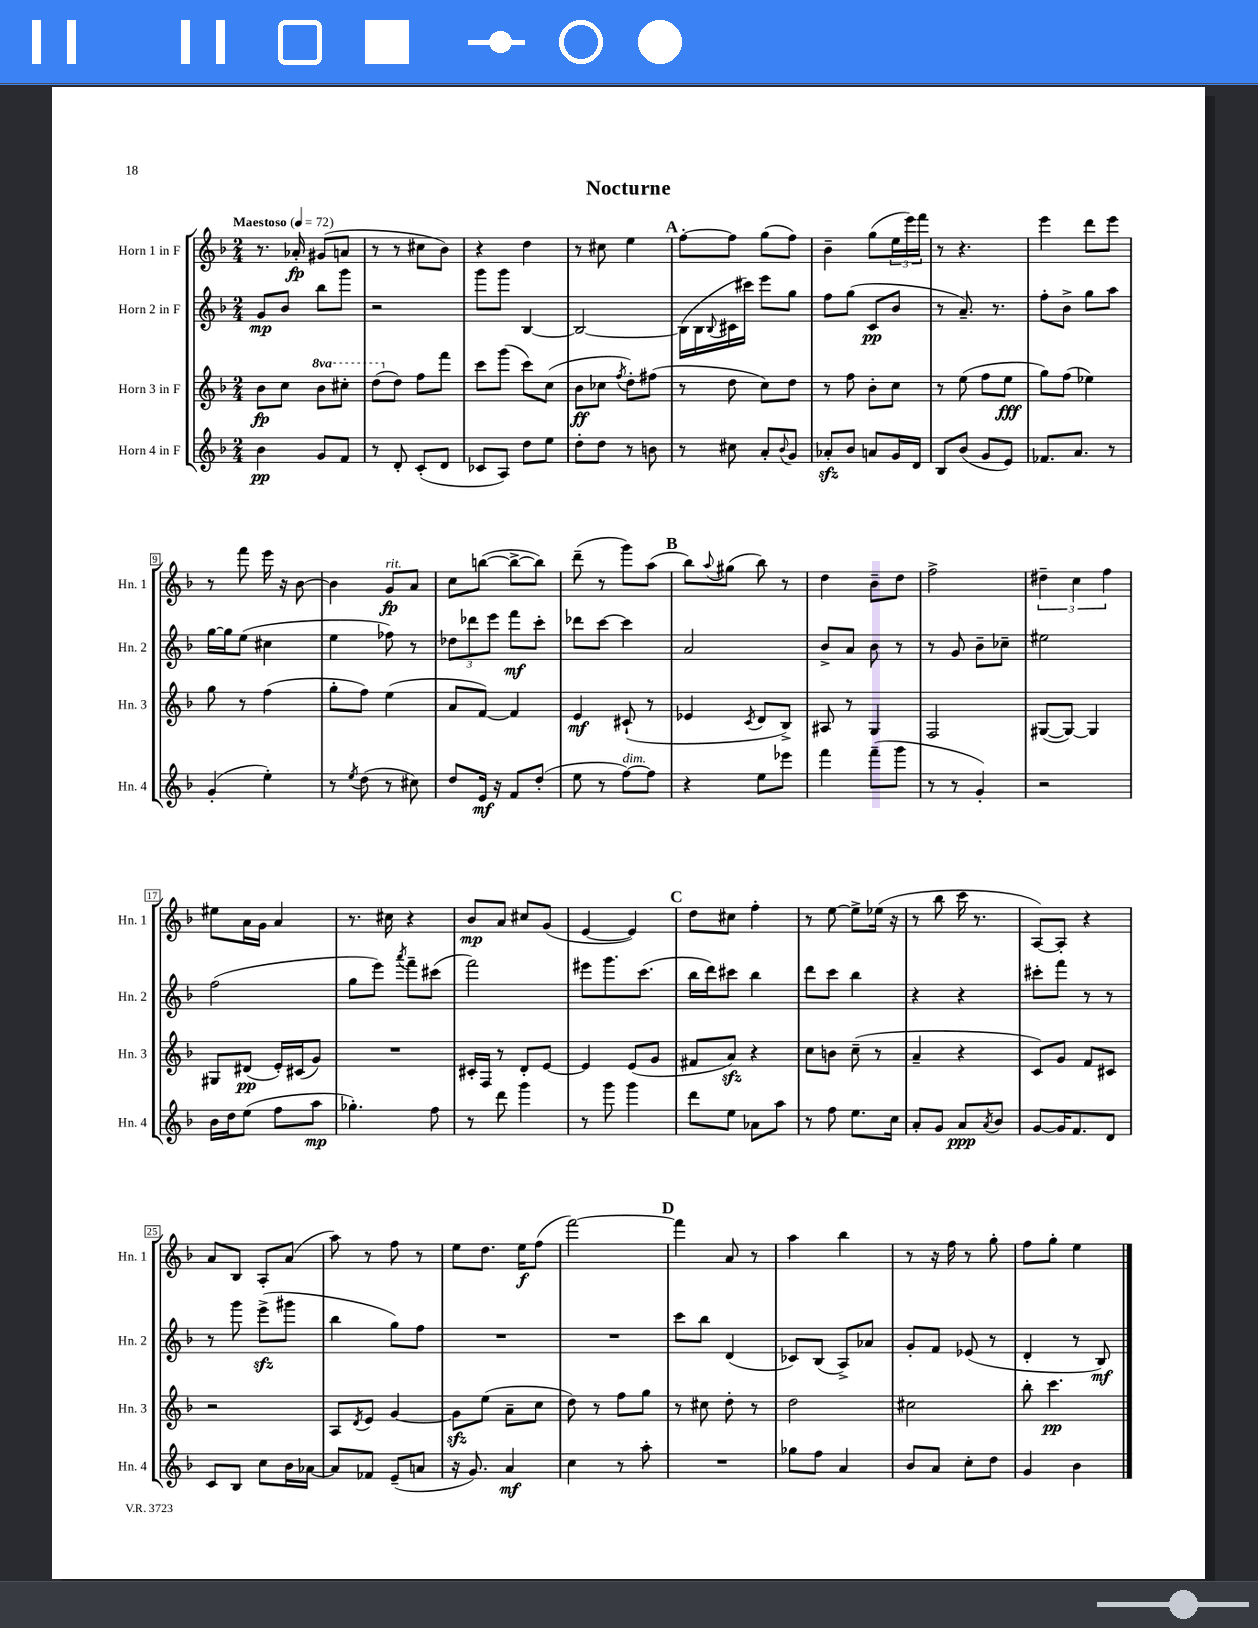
\header { title = "Nocturne" }
<<
\new StaffGroup <<
\new Staff = "s0" \with { instrumentName = "Horn 1 in F" shortInstrumentName = "Hn. 1" } {
    \clef treble \key f \major \numericTimeSignature \time 2/4 \tempo "Maestoso" 4 = 72
    r8. aes'16-.\fp gis'8( a'8 |
    r8 r8 cis''8 bes'8) |
    r4 d''4 |
    r8 cis''8 e''4 |
    \mark \markup { \bold "A" } f''8~-. f''8 g''8( f''8) |
    bes'4-- g''8( \tuplet 3/2 { e''16 e'''16) f'''16 } |
    r8 r4. |
    e'''4 d'''8 e'''8 |
    r8 f'''8 e'''16 r16 bes'8~ |
    bes'4 g'8\fp^\markup { \italic "rit." } a'8 |
    c''8 b''8~( b''8~-> b''8) |
    d'''8--( r8 g'''8) a''8( |
    \mark \markup { \bold "B" } bes''8) \appoggiatura { a''8 } gis''8( bes''8) r8 |
    d''4 bes'8-- d''8 |
    f''2-> |
    \tuplet 3/2 { dis''4-- c''4 f''4 } |
    eis''8 a'16 g'16 a'4 |
    r8. cis''16 r4 |
    bes'8\mp a'8 cis''8 g'8( |
    e'4~ e'4) |
    \mark \markup { \bold "C" } d''8 cis''8 f''4-. |
    r8 e''8~ e''8-> ees''16( r16 |
    r8 bes''8 c'''16 r8. |
    a8~) a8-. r4 |
    a'8 bes8 a8-. a'8( |
    a''8) r8 f''8 r8 |
    e''8 d''8. e''16\f f''8( |
    f'''2~) |
    \mark \markup { \bold "D" } f'''4 a'8 r8 |
    a''4 bes''4 |
    r8 r16 f''16 r8 g''8-. |
    f''8 g''8-. e''4 \bar "|." |
}
\new Staff = "s1" \with { instrumentName = "Horn 2 in F" shortInstrumentName = "Hn. 2" } {
    \clef treble \key f \major \numericTimeSignature \time 2/4
    g'8\mp bes'8 bes''8 g'''8 |
    r2 |
    g'''8 g'''8 bes4~ |
    bes2~ |
    \mark \markup { \bold "A" } bes16( bes16 \appoggiatura { bes8 } cis'16 cis'''16) e'''8 g''8 |
    f''8 g''8( c'8\pp bes'8 |
    r8 a'8.--) r8. |
    f''8-. bes'8-> g''8 a''8 |
    g''16~ g''16 e''8( cis''4 |
    e''4 fes''8) r8 |
    \tuplet 3/2 { des''8 des'''8 e'''8 } f'''8\mf c'''8-. |
    des'''8 c'''8~ c'''4 |
    \mark \markup { \bold "B" } a'2 |
    bes'8-> a'8 bes'8 r8 |
    r8 g'8 bes'8-- ces''8-- |
    eis''2 |
    f''2( |
    g''8 e'''8) \acciaccatura { a'''8 } f'''8-- cis'''8( |
    f'''2) |
    eis'''8 g'''8. c'''8.( |
    \mark \markup { \bold "C" } bes''16 d'''16) cis'''8 bes''4 |
    d'''8 c'''8 bes''4 |
    r4 r4 |
    cis'''8-. f'''8 r8 r8 |
    r8 g'''8 e'''8->\sfz( gis'''8 |
    bes''4 g''8) f''8 |
    R2 |
    R2 |
    \mark \markup { \bold "D" } c'''8 bes''8 d'4( |
    ces'8) bes8( a8->) aes'8 |
    g'8-. f'8 ees'8( r8 |
    d'4-. r8 bes8\mf) \bar "|." |
}
\new Staff = "s2" \with { instrumentName = "Horn 3 in F" shortInstrumentName = "Hn. 3" } {
    \clef treble \key f \major \numericTimeSignature \time 2/4 \set Staff.ottavationMarkups = #ottavation-simple-ordinals
    bes'8\fp c''8 \ottava #1 bes''8 cis'''8-. |
    d'''8( \ottava #0 d''8) f''8 f'''8 |
    c'''8 g'''8( c'''8) c''8( |
    bes'8\ff ces''8 \acciaccatura { f''8 } d''8-.) fis''8( |
    \mark \markup { \bold "A" } r8 d''8 c''8) d''8 |
    r8 f''8 bes'8-. c''8 |
    r8 e''8( f''8 e''8\fff |
    g''8) f''8( ees''4) |
    g''8 r8 f''4( |
    g''8-. f''8) e''4( |
    a'8 f'8~) f'4 |
    e'4\mf cis'8-!( r8 |
    \mark \markup { \bold "B" } ees'4 \acciaccatura { c'8 } d'8 bes8->) |
    ais8 r8 g4 |
    f2 |
    gis8~( gis8~) gis4 |
    gis8 dis'8\pp( e'16-.) cis'16( g'8) |
    R2 |
    cis'16-. f16 r8 d'8-. e'8~ |
    e'4 e'8( g'8 |
    \mark \markup { \bold "C" } fis'8 a'8\sfz) r4 |
    c''8 b'8 c''8--( r8 |
    a'4-- r4 |
    c'8) g'8 f'8 cis'8 |
    r2 |
    a8 \acciaccatura { d'8 } e'8 g'4~ |
    g'8\sfz e''8( a'8-- c''8 |
    d''8) r8 f''8 g''8 |
    \mark \markup { \bold "D" } r8 cis''8 d''8-. r8 |
    d''2 |
    cis''2 |
    bes''8-. c'''4.\pp \bar "|." |
}
\new Staff = "s3" \with { instrumentName = "Horn 4 in F" shortInstrumentName = "Hn. 4" } {
    \clef treble \key f \major \numericTimeSignature \time 2/4
    bes'4\pp g'8 f'8 |
    r8 d'8-. c'8-.( d'8 |
    ces'8 a8) d''8 e''8 |
    d''8-. d''8 r8 b'8 |
    \mark \markup { \bold "A" } r8 cis''8 a'8-. \appoggiatura { bes'8 } g'8 |
    aes'8-.\sfz bes'8 a'8 g'16 d'16 |
    bes8 bes'8( g'8 e'8) |
    fes'8. a'8. r8 |
    g'4-.( e''4-.) |
    r8 \acciaccatura { e''8 } d''8( r8 cis''8) |
    d''8 e'16\mf r16 f'8 d''8-.( |
    e''8 r8 f''8~^\markup { \italic "dim." }) f''8 |
    \mark \markup { \bold "B" } r4 e''8 ees'''8 |
    f'''4 f'''8--( g'''8 |
    r8 r8 g'4-.) |
    r2 |
    bes'16 d''16 e''8( f''8 a''8\mp |
    ges''4.-.) f''8 |
    r8 d'''8 g'''4 |
    r8 g'''8 g'''4 |
    \mark \markup { \bold "C" } d'''8 e''8 aes'8 a''8 |
    r8 f''8 e''8. c''16 |
    a'8-. g'8 a'8\ppp \acciaccatura { a'8 } bes'8 |
    g'8~ g'16 f'8. d'8 |
    c'8 bes8 c''8 bes'16 aes'16~ |
    aes'8 fes'8 e'8--( a'8 |
    r16 g'8.) a'4\mf |
    c''4 r8 a''8-. |
    \mark \markup { \bold "D" } R2 |
    ges''8 f''8 a'4 |
    bes'8 a'8 c''8-. d''8 |
    g'4 bes'4 \bar "|." |
}
>>
>>
\layout { \context { \Score \override BarNumber.stencil = #(make-stencil-boxer 0.1 0.3 ly:text-interface::print) } }
